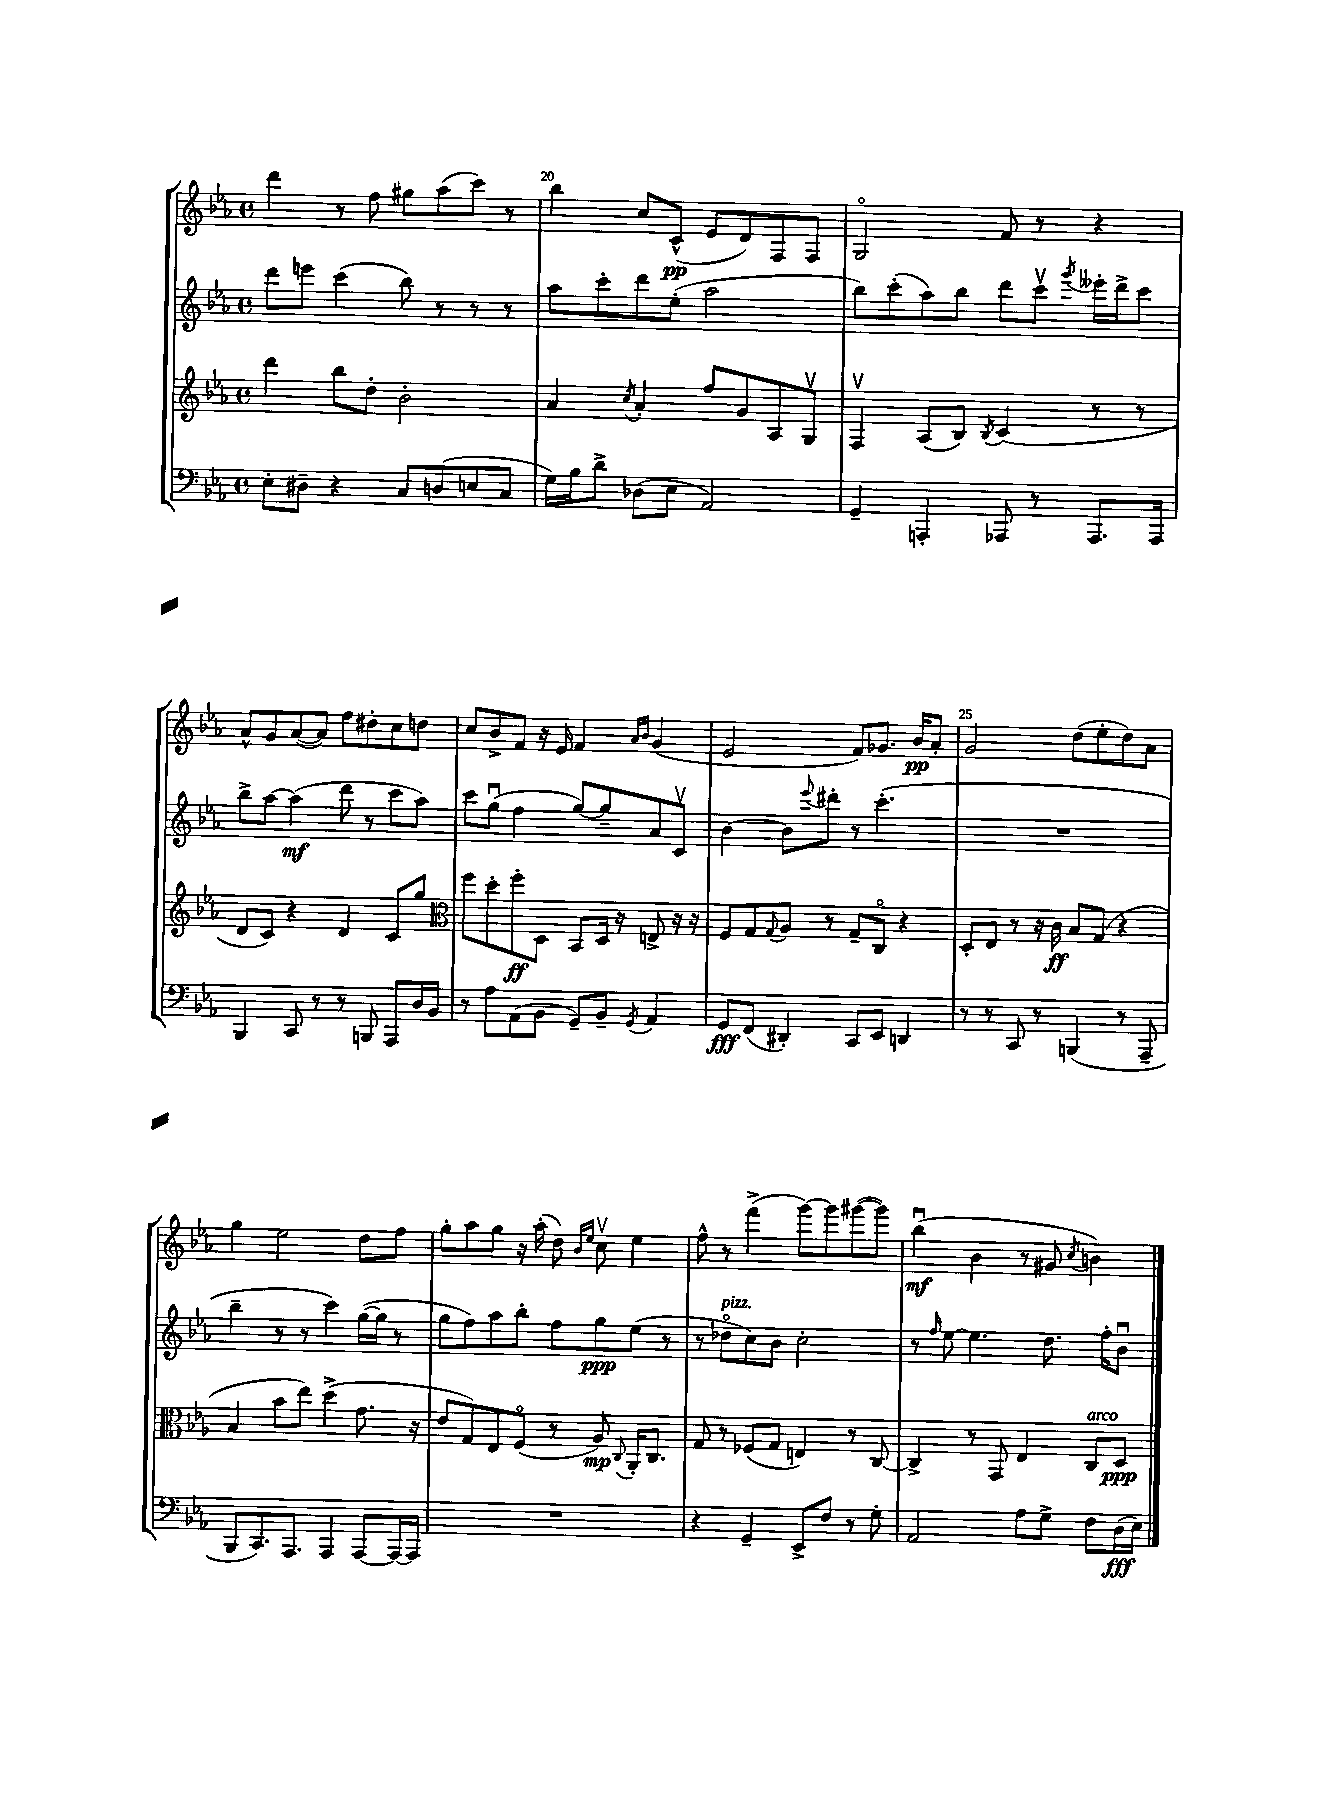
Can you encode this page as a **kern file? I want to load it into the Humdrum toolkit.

**kern	**kern	**kern	**kern
*staff4	*staff3	*staff2	*staff1
*clefF4	*clefG2	*clefG2	*clefG2
*k[b-e-a-]	*k[b-e-a-]	*k[b-e-a-]	*k[b-e-a-]
*M4/4	*M4/4	*M4/4	*M4/4
*met(c)	*met(c)	*met(c)	*met(c)
8E-'\L	4ddd\	8ddd\L	4ddd\
8D#~\J	.	8eee\J	.
4r	8bb-\L	(4ccc\	8r
.	8dd'\J	.	8ff\
8C/L	2b-'\	8bb-\)	8gg#\L
(8D/	.	8r	(8aa-\
8E/	.	8r	8ccc\J)
8C/J	.	8r	8r
=	=	=	=
16G\LL)	4a-/	8aa-\L	4bb-\
16B-\J	.	.	.
8d^\J	.	8ccc'\	.
.	8qcc/	.	.
(8D-\L	4a-'/	8ddd\	8cc/L
8E-\J	.	(8ee-'\J	(8c^^/J
2AA-/)	8ff/L	2aa-\	8e-/L
.	8g/	.	8d/)
.	8A-/	.	8F/
.	8Gv/J	.	8F/J
=	=	=	=
4GG~/	4Fv/	8bb-\L)	2Go/
.	.	(8ccc'\	.
4AAA'/	(8A-/L	8aa-\)	.
.	8B-/J)	8bb-\J	.
.	8qB-/	.	.
8AAA-/	(4c/	8ddd\L	8f/
8r	.	8cccv\J	8r
.	.	8qggg/	.
8.AAA-/L	8r	16eee--'\LL	4r
.	.	16ddd^\J	.
.	8r	8ccc\J	.
16AAA-/Jk	.	.	.
=	=	=	=
4BBB-/	8d/L	8bb-^\L	8a-^^/L
.	8c/J)	[8aa-\J	8g/
8CC/	4r	(4aa-\]	([8a-/
8r	.	.	8a-/]J)
8r	4d/	8ddd\	8ff\L
8BBB/	.	8r	8dd#'\
8AAA-/L	8c/L	8ccc\L	8cc\
16D/L	8gg/J	8aa-\J)	8dd\J
16BB-/JJ	.	.	.
=	=	=	=
*	*clefC3	*	*
8r	8ff\L	8ccc\L	8cc/L
8A-\L	8dd'\	(8ggu\J	8b-^/
(8AA-\	8ff'\	4ff\	8f/J
8BB-\J	8D\J	.	16r
.	.	.	16e-/
8GG~/L)	8BB-/L	[8gg/L)	4f/
8BB-~/J	16D/Jk	8gg~/]	.
.	16r	.	.
.	.	.	16qqa-/LL
8qGG/	.	.	16qqb-/JJ
4AA-/	8E^/	8a-/	(4g/
.	16r	8cv/J	.
.	16r	.	.
=	=	=	=
8GG/L	8F/L	[4b-\	2e-/
(8FF/J	8G/	.	.
.	8qqG/	.	.
4DD#'/)	8A-/J	8b-\]L	.
.	.	8qqeee-/	.
.	8r	8ddd#'\J	.
8CC/L	8G~/L	8r	8f/L)
8EE-/J	8Co/J	(4.ccc'\	8.g-/J
4DD/	4r	.	.
.	.	.	16b-/LK
.	.	.	8a-'/J
=	=	=	=
8r	8D'/L	1r	2g/
8r	8E-/J	.	.
8CC/	8r	.	.
8r	16r	.	.
.	16c\	.	.
(4BBB/	8B-/L	.	(8dd\L
.	(8G/J	.	8ee-'\
8r	4r	.	8dd\)
8AAA-~/	.	.	8a-\J
=	=	=	=
8BBB-/L	4B-/	4bb-~\	4gg\
8.CC/)	.	.	.
.	8b-\L	8r	2ee-\
8.AAA-/J	.	.	.
.	8ee-\J)	8r	.
4AAA-/	(4dd^\	4ccc\)	.
[8AAA-/L	8.g\	([16gg\LL	8dd\L
.	.	16gg\]JJ	.
16AAA-/_L	.	8r	8ff\J
16AAA-/]JJ	16r	.	.
=	=	=	=
1r	8e-/L	8gg\L	8gg'\L
.	8G/)	8ff\)	8aa-\
.	8E-/	8aa-\	8gg\J
.	(8Fo/J	8bb-'\J	16r
.	.	.	(16aa-'\
.	8r	8ff\L	8dd\)
.	.	.	16qqb-/LL
.	.	.	16qqee-/JJ
.	8A-/)	8gg\	8ccv\
.	8qqC/	.	.
.	16AA-'/LK	(8ee-\J	4ee-\
.	8.C/J	.	.
.	.	8r	.
=	=	=	=
4r	8G/	8r	8ff^^\
.	8r	8dd-o\L	8r
4GG~/	(8F-/L	8cc\)	(4fff^\
.	8G/J	8b-\J	.
8EE-^/L	4E/)	2cc'\	[8ggg\L)
8F/J	.	.	8ggg\]
8r	8r	.	([8ggg#\
8G'\	[8C/	.	8ggg#\]J)
=	=	=	=
2AA-/	4C^/]	8r	(4bb-u\
.	.	16qqff/	.
.	.	[8ee-\	.
.	8r	4.ee-\]	4b-\
.	8GG/	.	.
8A-\L	4E-/	.	8r
8G^\J	.	8.dd\	8g#/
.	.	.	8qcc/
8F\L	8C/L	.	4b\)
.	.	16ff'\LK	.
(16D\L	8D/J	8b-u\J	.
16E-\JJ)	.	.	.
==	==	==	==
*-	*-	*-	*-
